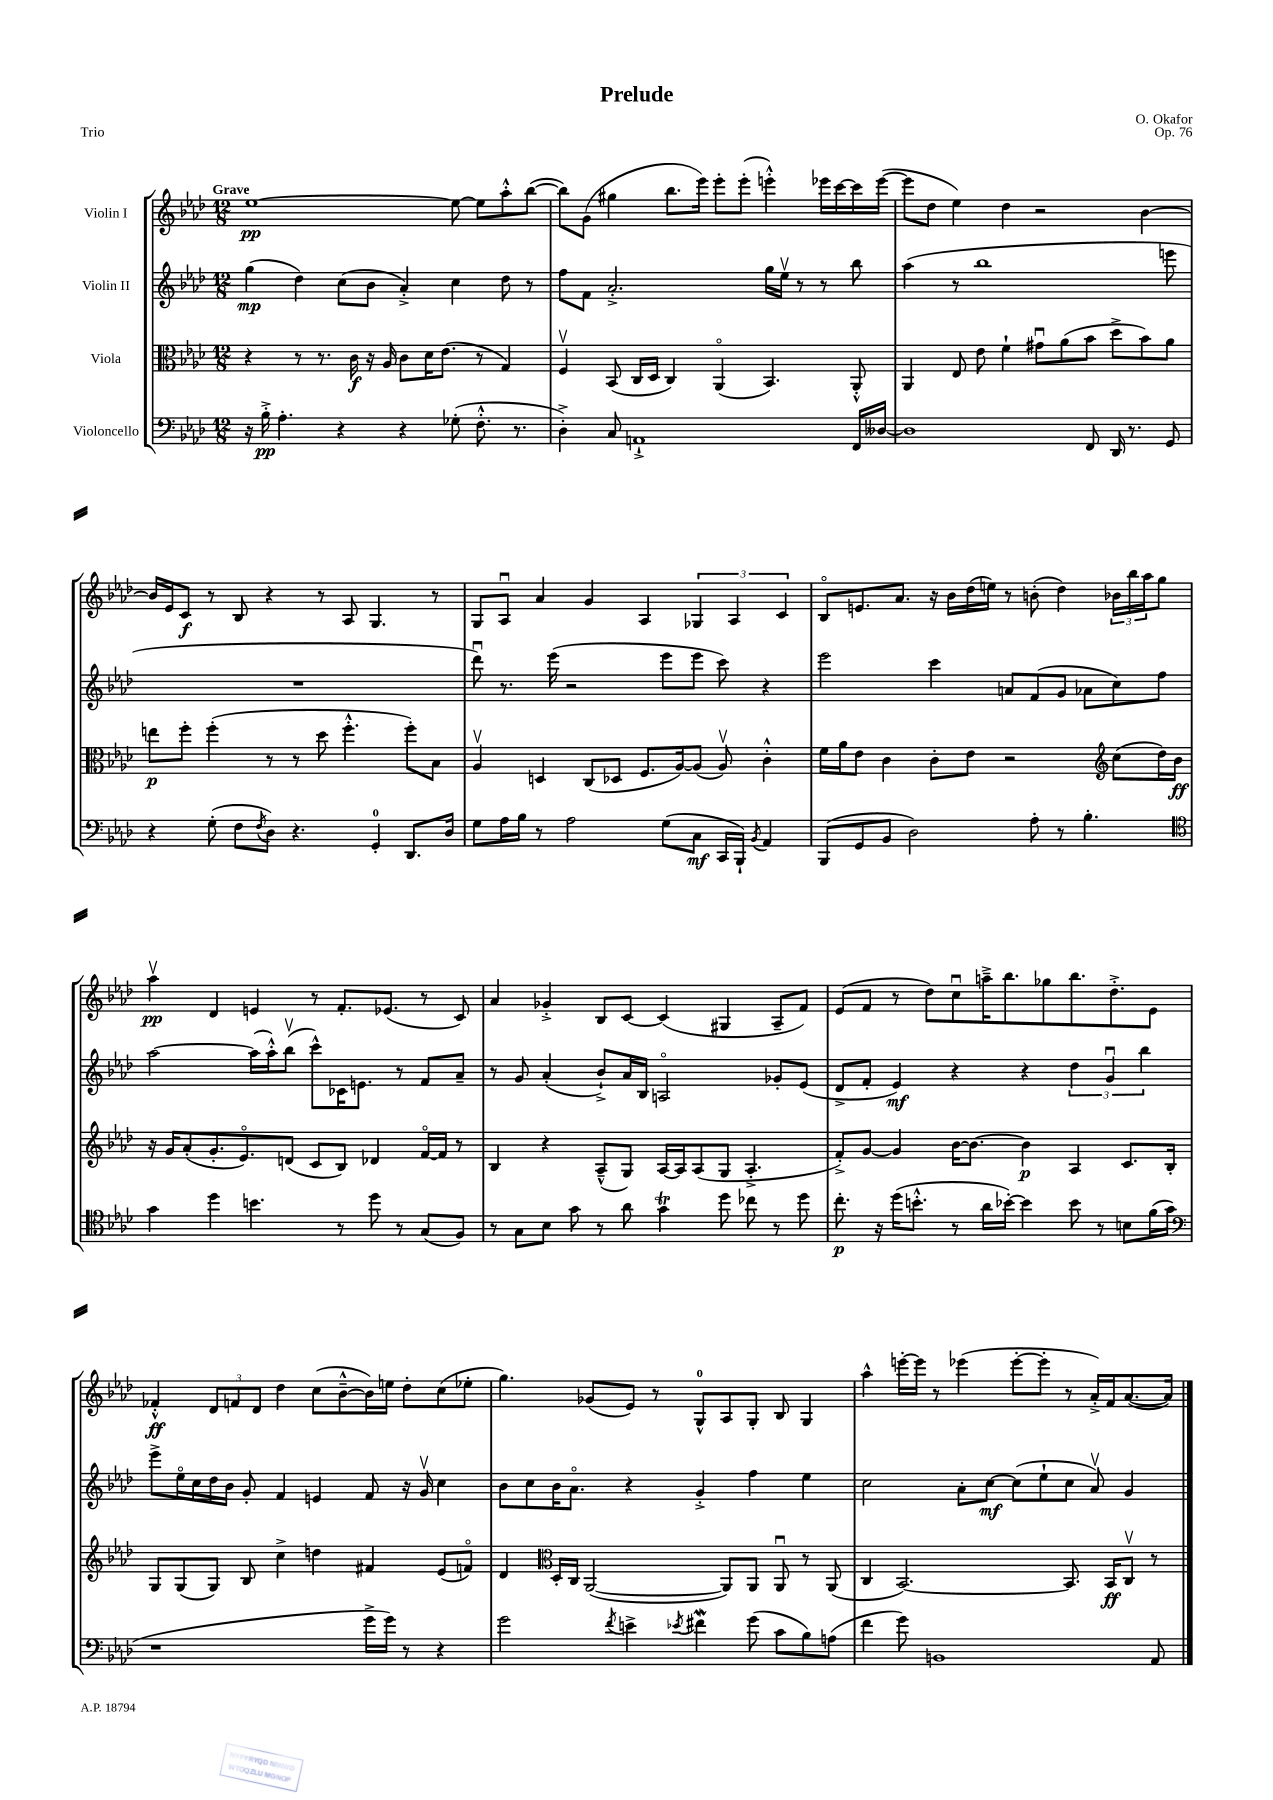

**kern	**kern	**kern	**kern
*staff4	*staff3	*staff2	*staff1
*clefF4	*clefC3	*clefG2	*clefG2
*k[b-e-a-d-]	*k[b-e-a-d-]	*k[b-e-a-d-]	*k[b-e-a-d-]
*M12/8	*M12/8	*M12/8	*M12/8
16r	4r	(4gg\	[1ee-
16B-'^\	.	.	.
4.A-'\	.	.	.
.	8r	4dd-\)	.
.	8.r	.	.
4r	.	(8cc\L	.
.	16c\	.	.
.	16r	8b-\J	.
.	16A-/	.	.
4r	8c\L	4a-'^/)	.
.	16d-\K	.	.
.	(8.e-\J	.	.
(8G-'\	.	4cc\	8ee-\_
8.F'^^\	8r	.	8ee-\]L
.	4G/)	8dd-\	8aa-'^^\
8.r	.	.	.
.	.	8r	([8bb-\J
=	=	=	=
4D-'^\)	4Fv/	8ff\L	8bb-\]L)
.	.	8f\J	(8g\J
8C/	(8BB-/	2.a-'^/	4gg#\
1AA`^	16C/LL	.	.
.	16D-/JJ	.	.
.	4C/)	.	8.bb-\L
.	.	.	16eee-\Jk)
.	(4AA-o/	.	8eee-'\L
.	.	.	(8eee-'\J
.	4.BB-/)	16gg\LL	4eee'^^\)
.	.	16ee-v\JJ	.
.	.	8r	.
.	.	8r	16eee-\LL
.	.	.	[16ccc\
16FF/LL	8AA-'^^/	8bb-\	16ccc\]
[16D--/JJ	.	.	([16eee-\JJ
=	=	=	=
1D--]	4AA-/	(4aa-\	8eee-\]L
.	.	.	8dd-\J
.	8E-/	8r	4ee-\)
.	8e-\	1bb-	.
.	4f`\	.	4dd-\
.	8g#u\L	.	2r
.	(8a-\	.	.
8FF/	8b-\J	.	.
16DD-/	8dd-^\L	.	.
8.r	.	.	.
.	8b-\)	.	[4b-\
8GG/	8a-\J	8eee\	.
=	=	=	=
4r	8ee\L	1.r	16b-/]LL
.	.	.	16e-/J
.	8ff'\J	.	8c/J
(8G'\	(4ff'\	.	8r
8F\L	.	.	8B-/
8qF/	.	.	.
8D-\J)	8r	.	4r
4.r	8r	.	.
.	8dd-\	.	8r
.	4.ff'^^\	.	8A-/
4GG'/	.	.	4.G/
8.DD-/L	8ff'\L)	.	.
.	8B-\J	.	8r
16D-/Jk	.	.	.
=	=	=	=
8G\L	4A-v/	8ddd-u\)	8G/L
16A-\L	.	8.r	8A-u/J
16B-\JJ	.	.	.
8r	4D/	.	4a-/
.	.	(16eee-\	.
2A-\	.	2r	.
.	(8C/L	.	4g/
.	8D-/J	.	.
.	8.F/L	.	4A-/
(8G\L	.	8eee-\L	.
.	[16A-/k)	.	.
8C\J	(8A-/]J	8eee-\J	6G-/
16CC/LL	8A-v/)	8ccc\)	.
.	.	.	6A-/
16BBB-`/JJ)	.	.	.
8qBB-/	.	.	.
4AA-/	4c'^^\	4r	.
.	.	.	6c/
=	=	=	=
(8BBB-/L	16f\LL	2eee-\	8B-o/L
.	16a-\J	.	.
8GG/	8e-\J	.	8.e/
8BB-/J	4c\	.	.
.	.	.	8.a-/J
2D-\)	.	.	.
.	8c'\L	4ccc\	16r
.	.	.	16b-\LL
.	8e-\J	.	(16dd-\
.	.	.	16ee\JJ)
.	2r	8a/L	8r
8A-'\	.	(8f/	(8b'\
8r	.	8g/J	4dd-\)
4.B-'\	.	8a-\L	.
*	*clefG2	*	*
.	(8cc\L	8cc\)	24b-\LL
.	.	.	24bb-\
.	.	.	24aa-\J
.	16dd-\L)	8ff\J	8gg\J
.	16b-\JJ	.	.
=	=	=	=
*clefC4	*	*	*
4g\	16r	[2aa-\	4aa-v\
.	16g/LK	.	.
.	(8a-'/	.	.
4dd-\	8.g'/	.	4d-/
.	8.e-o/)	.	.
4.b\	.	(16aa-\]LL	4e/
.	.	16aa-'^^\J)	.
.	(8d/J	(8bb-v\J	.
.	8c/L	8ccc^^\L)	8r
8r	8B-/J)	16c-\K	8.f'/L
.	.	8.e\J	.
8dd-\	4d-/	.	.
.	.	.	(8.e-/J
8r	.	8r	.
(8G/L	[16fo/LL	8f/L	8r
.	16f/]JJ	.	.
8F/J)	8r	8a-~/J	8c/)
=	=	=	=
8r	4B-/	8r	4a-/
8G\L	.	8g/	.
8B-\J	4r	(4a-'/	4g-'^/
8g\	.	.	.
8r	(8A-~^^/L	8b-`^/L)	8B-/L
8a-\	8G/J)	16a-/L	[8c/J
.	.	16B-/JJ	.
4g\	[16A-/LL	2Ao/	(4c/]
.	16A-/]J	.	.
.	(8A-/	.	.
8dd-\	8G/J	.	4G#/
8cc-\	4.A-'^/	.	.
8r	.	8g-'/L	8A-~/L
8dd-\	.	(8e-/J	8f/J)
=	=	=	=
8.cc'\	8f'^/L)	8d-^/L	(8e-/L
.	[8g/J	8f'/J	8f/J
16r	.	.	.
(16dd-\LK	4g/]	4e-/)	8r
8.b'^^\J	.	.	.
.	.	.	8dd-\L)
8r	[16b-\LK	4r	8ccu\
.	8.b-\_J	.	.
16a-\LL	.	.	16aa~^\K
[16b-'\JJ)	.	.	8.bb-\
4b-\]	4b-\]	4r	.
.	.	.	8gg-\
8b-\	4A-/	6dd-\	8.bb-\
8r	.	.	.
.	.	6gu/	.
.	.	.	8.dd-'^\
8B\L	8.c/L	.	.
.	.	6bb-\	.
(16f\L	.	.	8e-\J
16g\JJ	16B-'/Jk	.	.
=	=	=	=
*clefF4	*	*	*
1r	8G/L	8eee-^\L	4f-'^^/
.	(8G/	16ee-o\L	.
.	.	16cc\	.
.	8G/J)	16dd-\	12d-/L
.	.	16b-\JJ	.
.	.	.	12f/
.	8B-/	8g'/	.
.	.	.	12d-/J
.	4cc^\	4f/	4dd-\
.	4dd\	4e/	(8cc\L
.	.	.	[8b-~^^\
16g^\LL	4f#/	8f/	16b-\]L)
16g\JJ)	.	.	16ee\JJ
8r	.	16r	8dd-'\L
.	.	16gv/	.
4r	(8e-/L	4cc\	(8cc\
.	8fo/J)	.	8ee-'\J
=	=	=	=
2g\	4d-/	8b-\L	4.gg\)
.	.	8cc\	.
*	*clefC3	*	*
.	16D-'/LL	16b-\K	.
.	16C/JJ	8.a-o\J	.
.	([2AA-/	.	(8g-/L
8qf/	.	.	.
4e^\	.	4r	8e-/J)
.	.	.	8r
8qe-/	.	.	.
4f#\	.	4g'^/	8G^^/L
.	8AA-/]L)	.	8A-/
(8g\	8AA-/J	4ff\	8G'/J
8c\L	8AA-u/	.	8B-/
8B-\)	8r	4ee-\	4G/
(8A\J	(8AA-/	.	.
=	=	=	=
4f\	4C/	2cc\	4aa-^^\
8g\)	[2.BB-/)	.	[16eee'\LL
.	.	.	16eee\]JJ
1BB	.	.	8r
.	.	8a-'\L	(4eee-\
.	.	[8cc\J	.
.	.	(8cc\]L	[8eee-'\L
.	.	8ee-`\	8eee-'\]J
.	8.BB-/]	8cc\J	8r
.	.	8a-v/)	16a-'^/LL)
.	16BB-/LK	.	16f/J
.	8Cv/J	4g/	([8.a-/
8AA-/	8r	.	.
.	.	.	16a-/]Jk)
==	==	==	==
*-	*-	*-	*-
